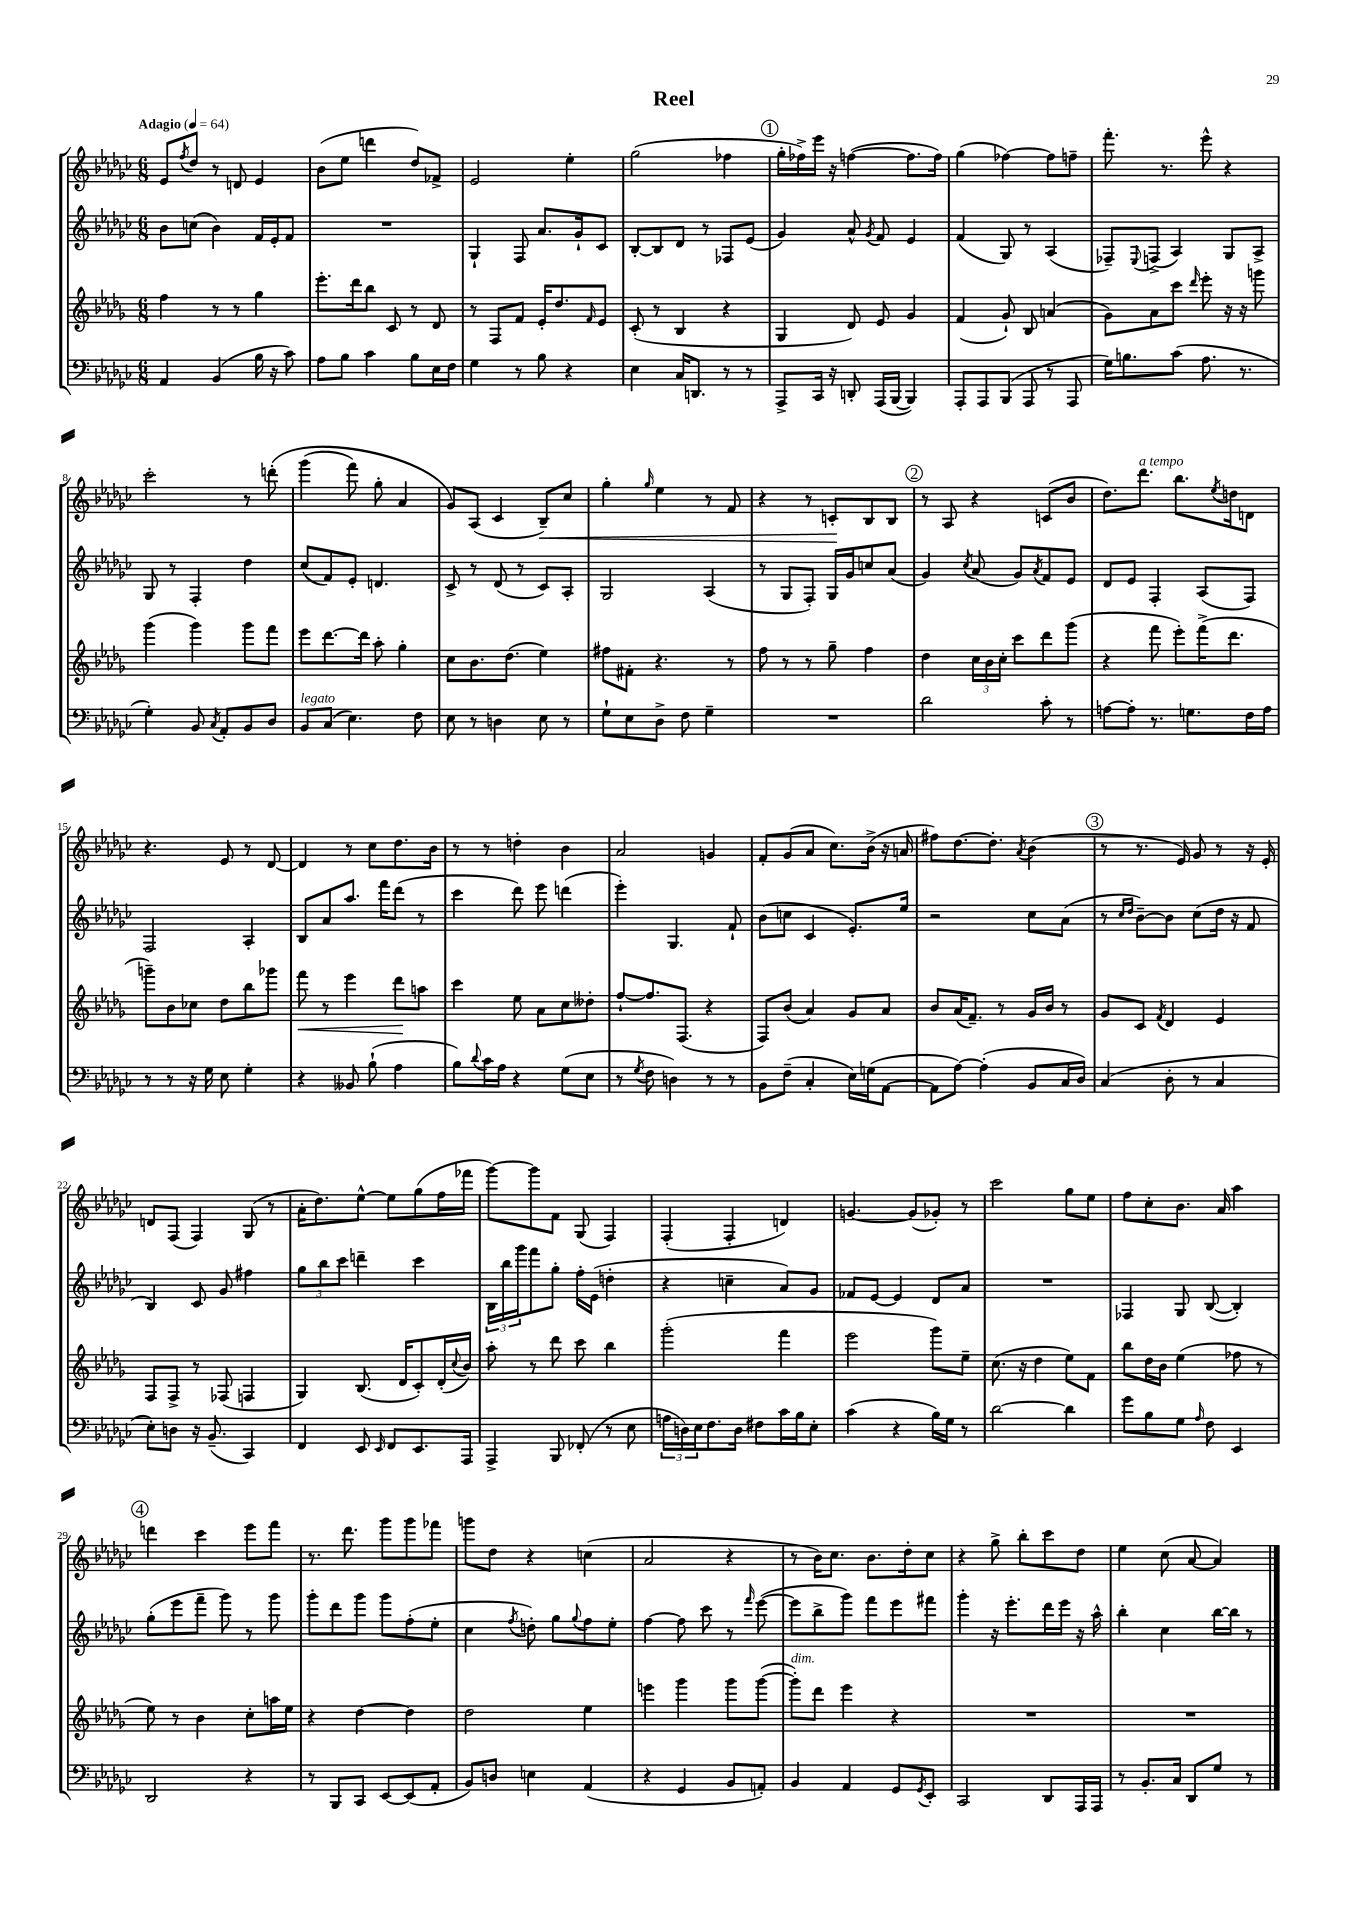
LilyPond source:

\header { title = "Reel" }
<<
\new StaffGroup <<
\new Staff = "s0" {
    \clef treble \key ges \major \numericTimeSignature \time 6/8 \tempo "Adagio" 4 = 64
    ees'8 \acciaccatura { f''8 } des''8 r8 d'8 ees'4 |
    bes'8( ees''8 d'''4 des''8) fes'8-> |
    ees'2 ees''4-. |
    ges''2( fes''4 |
    \mark \markup { \circle "1" } ges''16-. fes''16->) ees'''16 r16 f''4~( f''8. f''16) |
    ges''4( fes''4~) fes''8 f''8-- |
    f'''8.-. r8. ees'''8-^ r4 |
    ces'''2-. r8 d'''8-.\( |
    ges'''4( f'''8) ges''8-. aes'4 |
    ges'8\) aes8( ces'4 bes8--\<) ces''8 |
    ges''4-. \grace { ges''16 } ees''4 r8 f'8 |
    r4 r8 c'8-.\! bes8 bes8 |
    \mark \markup { \circle "2" } r8 aes8 r4 c'8( bes'8 |
    des''8.) des'''8.^\markup { \italic "a tempo" } bes''8. \acciaccatura { ees''8 } d''16 d'8 |
    r4. ees'8 r8 des'8~ |
    des'4 r8 ces''8 des''8. bes'16 |
    r8 r8 d''4-. bes'4 |
    aes'2 g'4 |
    f'8-. ges'8( aes'8 ces''8.) bes'16->( r16 a'16 |
    fis''8) des''8.~ des''8.-. \acciaccatura { aes'8 } bes'4( |
    \mark \markup { \circle "3" } r8 r8. ees'16) ges'8 r8 r16 ees'16-. |
    d'8 f8( f4) ges8( r8 |
    aes'16-. des''8.) ees''8~-^ ees''8 ges''8( f''16 fes'''16 |
    ges'''8~) ges'''8 f'8 ges8( f4) |
    f4-.( f4-. d'4) |
    g'4.~ g'8( ges'8-.) r8 |
    ces'''2 ges''8 ees''8 |
    f''8 ces''8-. bes'8. aes'16 aes''4 |
    \mark \markup { \circle "4" } d'''4 ces'''4 ees'''8 f'''8 |
    r8. des'''8. ges'''8 ges'''8 fes'''8 |
    g'''8 des''8 r4 c''4( |
    aes'2 r4 |
    r8 bes'16) ces''8. bes'8. des''16-. ces''8 |
    r4 ges''8-> bes''8-. ces'''8 des''8 |
    ees''4 ces''8( aes'8~ aes'4) \bar "|." |
}
\new Staff = "s1" {
    \clef treble \key ges \major \numericTimeSignature \time 6/8
    bes'8 c''8( bes'4) f'16 ees'16-. f'8 |
    R2. |
    ges4-! f8 aes'8. ges'16-! ces'8 |
    bes8~-. bes8 des'8 r8 fes8 ees'8( |
    \mark \markup { \circle "1" } ges'4) aes'8-^ \acciaccatura { ges'8 } f'8 ees'4 |
    f'4( ges8) r8 aes4( |
    fes8--) \appoggiatura { ees8 } f8->( aes4) ges8 aes8-> |
    ges8 r8 f4-. des''4 |
    ces''8( f'8) ees'8-. d'4. |
    ces'8-> r8 des'8( r8 ces'8) aes8-. |
    ges2 aes4( |
    r8 ges8 f8-.) ges16 ges'16 c''8 aes'8( |
    \mark \markup { \circle "2" } ges'4) \acciaccatura { ces''8 } aes'8( ges'8) \acciaccatura { aes'8 } f'8 ees'8 |
    des'8 ees'8 f4-. aes8( f8) |
    f2 aes4-. |
    bes8 aes'8 aes''8. f'''16 des'''8( r8 |
    ces'''4 des'''8) ees'''8 d'''4( |
    ees'''4-.) ges4. f'8-! |
    bes'8( c''8 ces'4 ees'8.-.) ees''16 |
    r2 ces''8 aes'8( |
    \mark \markup { \circle "3" } r8 \grace { ces''16 des''16 } bes'8~--) bes'8 ces''8( des''16 r16 f'8 |
    bes4) ces'8 ges'8 fis''4 |
    \tuplet 3/2 { ges''8 bes''8 ces'''8 } d'''4-- ces'''4 |
    \tuplet 3/2 { bes16 bes''16 ges'''16 } f'''8 ges''8-. f''16-. ees'16( d''4-. |
    r4 c''4-- aes'8) ges'8 |
    fes'8 ees'8~ ees'4 des'8 aes'8 |
    R2. |
    fes4 ges8 bes8~( bes4-.) |
    \mark \markup { \circle "4" } ges''8-.( ees'''8 f'''8-- ges'''8) r8 ges'''8 |
    ges'''8-. des'''8 ges'''8 ges'''8 f''8-.( ees''8-. |
    ces''4 \acciaccatura { f''8 } d''8-.) ges''8 \appoggiatura { ges''8 } f''8 ees''8-. |
    f''4~ f''8 ces'''8 r8 \grace { f'''16 } ees'''8~( |
    ees'''8 bes''8-> ges'''8) f'''8 ees'''8 fis'''8 |
    ges'''4-. r16 ees'''8.-. des'''16 ees'''16 r16 aes''16-^ |
    bes''4-. ces''4 bes''16~ bes''16 r8 \bar "|." |
}
\new Staff = "s2" {
    \clef treble \key des \major \numericTimeSignature \time 6/8
    f''4 r8 r8 ges''4 |
    ees'''8.-. des'''16 bes''8 c'8 r8 des'8 |
    r8 f8 f'8 ees'16-. des''8. \grace { f'16 } ees'8 |
    c'8-.( r8 bes4 r4 |
    \mark \markup { \circle "1" } ges4 des'8) ees'8 ges'4 |
    f'4( ges'8-!) bes8 a'4( |
    ges'8) aes'8 c'''8 \grace { des'''16 } ees'''8-. r16 r16 g'''8 |
    ges'''4( ges'''4) ges'''8 f'''8 |
    ees'''8 des'''8.~ des'''16 aes''8-. ges''4-. |
    c''8 bes'8. des''8.( ees''4) |
    fis''8 fis'8-. r4. r8 |
    f''8 r8 r8 ges''8-- f''4 |
    \mark \markup { \circle "2" } des''4 \tuplet 3/2 { c''16 bes'16 c''16-. } c'''8 des'''8 ges'''8( |
    r4 f'''8 ees'''8-.) f'''16->( des'''8. |
    g'''8--) bes'8 ces''8 des''8 bes''8 ges'''8 |
    f'''8\< r8 ees'''4 des'''8\! a''8 |
    c'''4 ees''8 aes'8 c''8 deses''8-. |
    f''8~-! f''8. f8.( r4 |
    f8) bes'8( aes'4) ges'8 aes'8 |
    bes'8 aes'16( f'8.--) r8 ges'16 bes'16 r8 |
    \mark \markup { \circle "3" } ges'8 c'8 \acciaccatura { f'8 } des'4 ees'4 |
    f8 f8-> r8 fes8( f4 |
    ges4) bes8.( des'16 c'8-.) des'16-.( \appoggiatura { c''8 } bes'16) |
    aes''8-. r8 des'''8 c'''8 bes''4 |
    ges'''2-.( f'''4 |
    ees'''2 ges'''8) ees''8-- |
    c''8.( r16 des''4 ees''8) f'8 |
    bes''8 des''16 bes'16 ees''4( fes''8 r8 |
    \mark \markup { \circle "4" } ees''8) r8 bes'4 c''8-. a''16 ees''16 |
    r4 des''4~ des''4 |
    des''2 ees''4 |
    e'''4 ges'''4 ges'''8 ges'''8~( |
    ges'''8-.^\markup { \italic "dim." }) des'''8 ees'''4 r4 |
    R2. |
    R2. \bar "|." |
}
\new Staff = "s3" {
    \clef bass \key ges \major \numericTimeSignature \time 6/8
    aes,4 bes,4( bes16 r16 ces'8) |
    aes8 bes8 ces'4 bes8 ees16 f16 |
    ges4 r8 bes8 r4 |
    ees4 ces16 d,8. r8 r8 |
    \mark \markup { \circle "1" } aes,,8-> ces,16 r16 d,8-. aes,,16( bes,,16~ bes,,4) |
    aes,,8-. aes,,8 bes,,8( aes,,8 r8 aes,,8 |
    ges16) b8. ces'8( aes8. r8. |
    ges4-.) bes,8 \acciaccatura { ces8 } aes,8-. bes,8 des8 |
    bes,8^\markup { \italic "legato" } ces8( ees4.) f8 |
    ees8 r8 d4 ees8 r8 |
    ges8-! ees8 des8-> f8 ges4-- |
    R2. |
    \mark \markup { \circle "2" } des'2 ces'8-. r8 |
    a8~ a8-. r8. g8. f16 a16 |
    r8 r8 r16 ges16 ees8 ges4-. |
    r4 beses,8 bes8-!( aes4 |
    bes8) \appoggiatura { des'8 } ces'16 aes16 r4 ges8( ees8 |
    r8 \acciaccatura { ges8 } f8 d4) r8 r8 |
    bes,8 f8--( ces4-. ees16) g16( aes,8~ |
    aes,8 aes8~) aes4-.( bes,8 ces16 des16) |
    \mark \markup { \circle "3" } ces4( des8-. r8 ces4 |
    ees8-.) d8 r16 bes,8.--( ces,4) |
    f,4 ees,8 \grace { ees,16 } f,8 ees,8. aes,,16 |
    aes,,4-> bes,,8 fes,8-.( r8 ees8 |
    \tuplet 3/2 { a16 d16) ees16 } f8. d16 fis8 ces'16 bes16 ees8-. |
    ces'4( r4 bes16) ges16 r8 |
    des'2~ des'4 |
    ges'8 bes8 ges8 \grace { aes16 } f8 ees,4 |
    \mark \markup { \circle "4" } des,2 r4 |
    r8 bes,,8 ces,8 ees,8~ ees,8( aes,8-. |
    bes,8) d8 e4 aes,4( |
    r4 ges,4 bes,8 a,8-.) |
    bes,4 aes,4 ges,8 \acciaccatura { ges,8 } ees,8-. |
    ces,2 des,8 aes,,16 aes,,16 |
    r8 bes,8.-. ces16 des,8 ges8 r8 \bar "|." |
}
>>
>>
